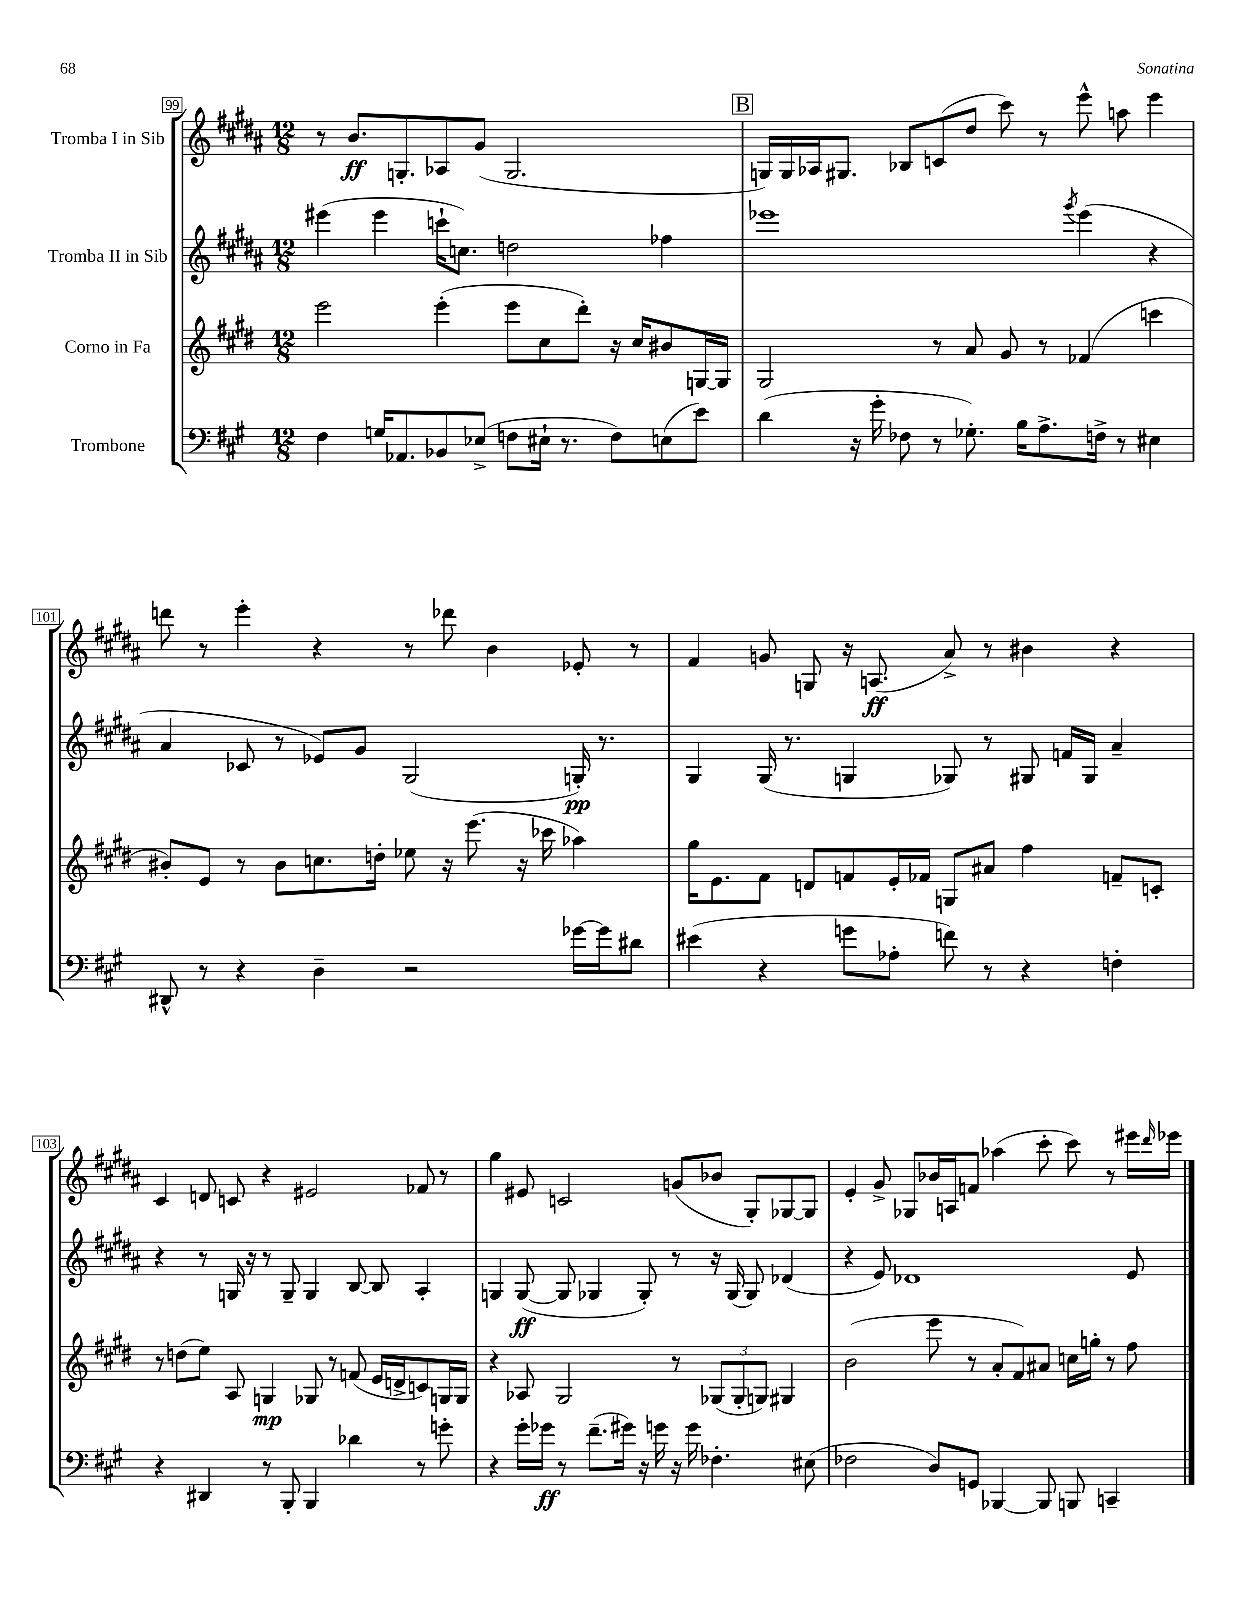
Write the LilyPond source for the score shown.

<<
\new StaffGroup <<
\new Staff = "s0" \with { instrumentName = "Tromba I in Sib" } {
    \clef treble \key b \major \numericTimeSignature \time 12/8
    r8 b'8.\ff g8.-. aes8 gis'8( g2. |
    \mark \markup { \box "B" } g16) g16 aes16 gis8. bes8 c'8( dis''8 cis'''8) r8 e'''8-^ a''8 e'''4 |
    d'''8 r8 e'''4-. r4 r8 des'''8 b'4 ees'8-. r8 |
    fis'4 g'8 g8 r16 a8.\ff( ais'8->) r8 bis'4 r4 |
    cis'4 d'8 c'8 r4 eis'2 fes'8 r8 |
    gis''4 eis'8 c'2 g'8( bes'8 gis8-.) ges8~ ges8 |
    e'4-. gis'8-> ges8 bes'16 a16 f'8 aes''4( cis'''8-. cis'''8) r8 eis'''16 \grace { dis'''16 } ees'''16 \bar "|." |
}
\new Staff = "s1" \with { instrumentName = "Tromba II in Sib" } {
    \clef treble \key b \major \numericTimeSignature \time 12/8
    eis'''4( eis'''4 c'''16-! c''8.) d''2 fes''4 |
    \mark \markup { \box "B" } ees'''1 \acciaccatura { gis'''8 } ees'''4( r4 |
    ais'4 ces'8 r8 ees'8) gis'8 gis2( g16-.\pp) r8. |
    gis4 gis16( r8. g4 ges8) r8 gis8 f'16 gis16 ais'4-- |
    r4 r8 g16 r16 r8 g8-- g4 b8~ b8 ais4-. |
    g4 g8~\ff( g8 ges4 ges8-.) r8 r16 ges16( ges8) des'4( |
    r4 e'8) des'1 e'8 \bar "|." |
}
\new Staff = "s2" \with { instrumentName = "Corno in Fa" } {
    \clef treble \key e \major \numericTimeSignature \time 12/8
    e'''2 e'''4-.( e'''8 cis''8 dis'''8-.) r16 cis''16 bis'8 g16~ g16 |
    \mark \markup { \box "B" } gis2 r8 a'8 gis'8 r8 fes'4( c'''4 |
    bis'8-.) e'8 r8 bis'8 c''8. d''16-. ees''8 r16 e'''8.( r16 ces'''16 aes''4) |
    gis''16 e'8. fis'8 d'8 f'8 e'16-. fes'16 g8 ais'8 fis''4 f'8-- c'8-. |
    r8 d''8( e''8) a8 g4\mp ges8 r8 f'8( e'16 d'16-> c'8) g16 g16 |
    r4 aes8 gis2 r8 \tuplet 3/2 { ges8( ges8-. g8) } gis4 |
    b'2( e'''8 r8 a'8-. fis'8) ais'8 c''16 g''16-. r8 fis''8 \bar "|." |
}
\new Staff = "s3" \with { instrumentName = "Trombone" } {
    \clef bass \key a \major \numericTimeSignature \time 12/8
    fis4 g16 aes,8. bes,8 ees8->( f8 eis16-! r8. f8) e8( e'8) |
    \mark \markup { \box "B" } d'4( r16 gis'16-. fes8 r8 ges8.-.) b16 a8.-> f16-> r8 eis4 |
    dis,8-^ r8 r4 d4-- r2 ges'16~ ges'16 dis'8 |
    eis'4( r4 g'8 aes8-. f'8) r8 r4 f4-. |
    r4 dis,4 r8 b,,8-. b,,4 des'4 r8 g'8-. |
    r4 gis'16-. ges'16\ff r8 fis'8.--( gis'16) r16 g'16 r16 g'16 fes4.-. eis8( |
    fes2 d8) g,8 bes,,4~ bes,,8 b,,8 c,4-- \bar "|." |
}
>>
>>
\layout { \context { \Score currentBarNumber = #99 \override BarNumber.stencil = #(make-stencil-boxer 0.1 0.3 ly:text-interface::print) } }
